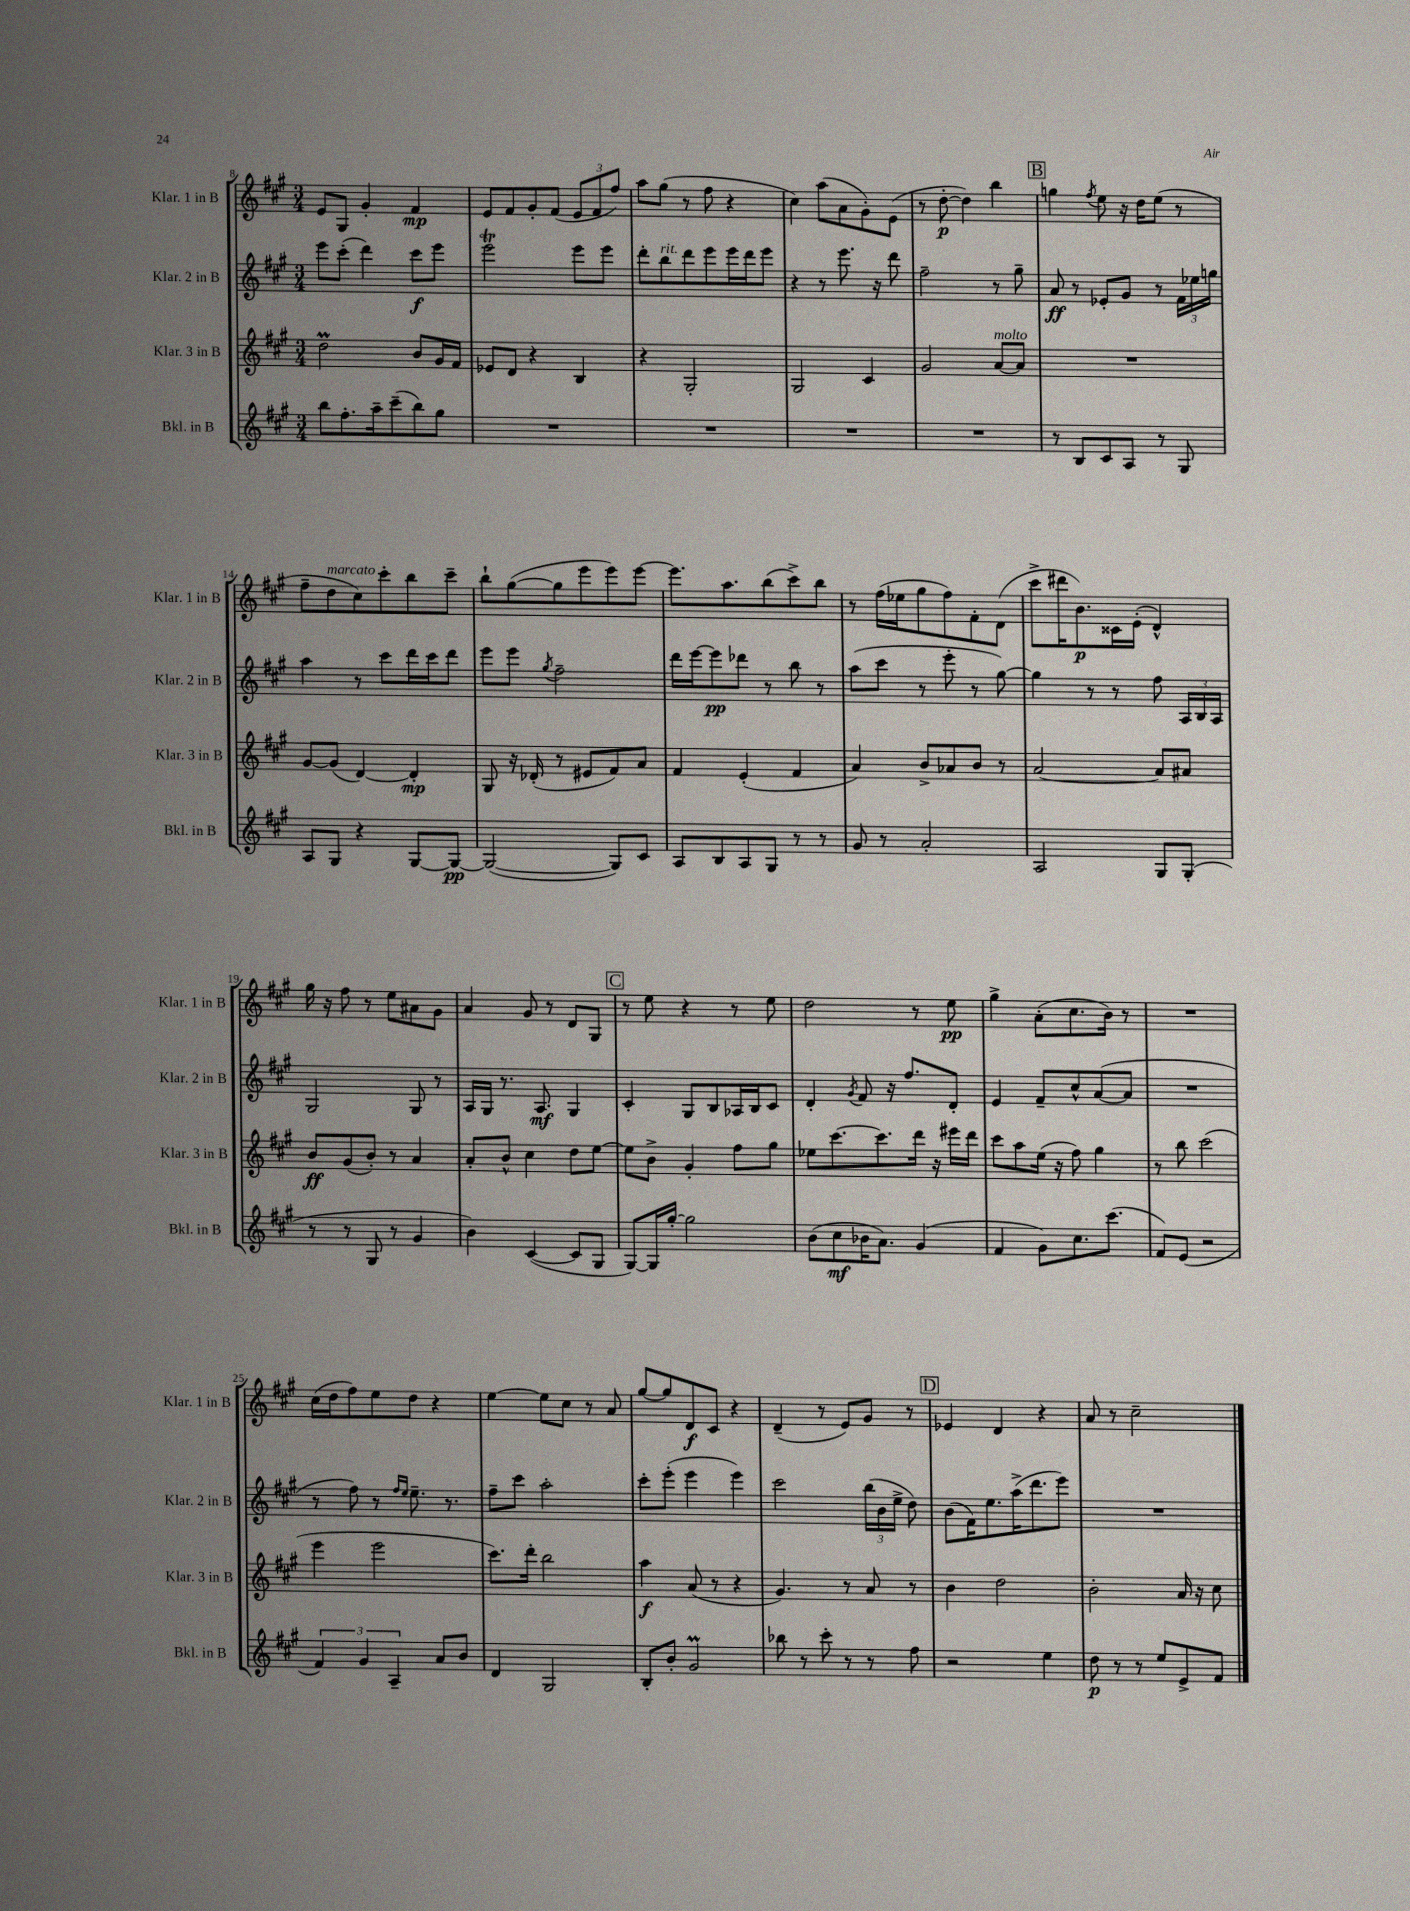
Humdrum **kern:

**kern	**dynam	**kern	**dynam	**kern	**dynam	**kern	**dynam
*part4	*part4	*part3	*part3	*part2	*part2	*part1	*part1
*staff4	*staff4	*staff3	*staff3	*staff2	*staff2	*staff1	*staff1
*I"Bkl. in B	*	*I"Klar. 3 in B	*	*I"Klar. 2 in B	*	*I"Klar. 1 in B	*
*I'Bkl. in B	*	*I'Klar. 3 in B	*	*I'Klar. 2 in B	*	*I'Klar. 1 in B	*
*clefG2	*	*clefG2	*	*clefG2	*	*clefG2	*
*k[f#c#g#]	*	*k[f#c#g#]	*	*k[f#c#g#]	*	*k[f#c#g#]	*
*M3/4	*	*M3/4	*	*M3/4	*	*M3/4	*
=8	=8	=8	=8	=8	=8	=8	=8
8bb\L	.	2ddM\	.	8eee\L	.	8e/L	.
8.ff#'\	.	.	.	(8ccc#'\J	.	8G#/J	.
.	.	.	.	4ddd\)	.	4g#'/	.
16aa~\k	.	.	.	.	.	.	.
(8ccc#~\	.	.	.	.	.	.	.
8bb\)	.	8b/L	.	8ccc#\L	f	4f#/	mp
8gg#\J	.	16g#/L	.	8eee\J	.	.	.
.	.	16f#/JJ	.	.	.	.	.
=9	=9	=9	=9	=9	=9	=9	=9
2.r	.	8e-X/L	.	2eeeT\	.	8e/L	.
.	.	8d/J	.	.	.	8f#/	.
.	.	4r	.	.	.	8g#'/	.
.	.	.	.	.	.	(8f#/J	.
.	.	4B/	.	8eee\L	.	12e/L	.
.	.	.	.	.	.	12f#/	.
.	.	.	.	8eee\J	.	.	.
.	.	.	.	.	.	12ff#/J)	.
=10	=10	=10	=10	=10	=10	=10	=10
2.r	.	4r	.	8ddd'\L	.	8aa\L	.
!	!	!	!	!LO:TX:a:i:t=rit.	!	!	!
.	.	.	.	8bb\	.	(8gg#\J	.
.	.	2G#'/	.	8ddd\	.	8r	.
.	.	.	.	8eee\	.	8ff#\	.
.	.	.	.	16eee\L	.	4r	.
.	.	.	.	16ddd\J	.	.	.
.	.	.	.	8eee\J	.	.	.
=11	=11	=11	=11	=11	=11	=11	=11
2.r	.	2G#/	.	4r	.	4cc#\)	.
.	.	.	.	8r	.	(8aa\L	.
.	.	.	.	8.eee\	.	8a\	.
.	.	4c#/	.	.	.	8g#'\)	.
.	.	.	.	16r	.	.	.
.	.	.	.	8ddd\	.	(8e\J	.
=12	=12	=12	=12	=12	=12	=12	=12
2.r	.	2g#/	.	2ff#~\	.	8r	.
.	.	.	.	.	.	[8dd'\	p
.	.	.	.	.	.	4dd\])	.
!	!	!LO:TX:a:i:t=molto	!	!	!	!	!
.	.	[8a/L	.	8r	.	4bb\	.
.	.	8a/J]	.	8gg#~\	.	.	.
!!LO:REH:place=s1:t=B
=13	=13	=13	=13	=13	=13	=13	=13
8r	.	2.r	.	8a/	ff	4ggn\	.
8B/L	.	.	.	8r	.	.	.
.	.	.	.	.	.	8qff#/	.
8c#/	.	.	.	8e-X'/L	.	8ee\	.
8A/J	.	.	.	8g#/J	.	16r	.
.	.	.	.	.	.	16dd\KL	.
8r	.	.	.	8r	.	(8ee\J	.
8G#/	.	.	.	24f#\LL	.	8r	.
.	.	.	.	24ee-X\	.	.	.
.	.	.	.	24ggn\JJ	.	.	.
!!LO:LB:g=z
=14	=14	=14	=14	=14	=14	=14	=14
8A/L	.	[8g#/L	.	4aa\	.	8ff#~\L	.
!	!	!	!	!	!	!LO:TX:a:i:t=marcato	!
8G#/J	.	(8g#/J]	.	.	.	8dd\	.
4r	.	[4d/)	.	8r	.	8cc#\)	.
.	.	.	.	8ccc#\L	.	8ccc#'\	.
[8G#/L	.	4d'/]	mp	16ddd\L	.	8bb\	.
.	.	.	.	16ccc#\J	.	.	.
8G#/J_	pp	.	.	8ddd\J	.	8ccc#~\J	.
=15	=15	=15	=15	=15	=15	=15	=15
(2G#/_	.	8G#/	.	8eee\L	.	8bb`\L	.
.	.	16r	.	8eee\J	.	([8gg#\	.
.	.	(16d-X'/	.	.	.	.	.
.	.	.	.	8qgg#/	.	.	.
.	.	8r	.	2ff#~\	.	8gg#\]	.
.	.	8e#X/L	.	.	.	8eee\	.
8G#/L])	.	8f#/)	.	.	.	8eee\)	.
8c#/J	.	8a/J	.	.	.	[8eee\J	.
=16	=16	=16	=16	=16	=16	=16	=16
8A/L	.	4f#/	.	16ddd\LL	.	8.eee\L]	.
.	.	.	.	[16eee\J	.	.	.
8B/	.	.	.	8eee\]	pp	.	.
.	.	.	.	.	.	8.aa\	.
8A/	.	(4e'/	.	8ddd-X\J	.	.	.
8G#/J	.	.	.	8r	.	(8bb\	.
8r	.	4f#/	.	8bb\	.	8ccc#^\)	.
8r	.	.	.	8r	.	8bb\J	.
=17	=17	=17	=17	=17	=17	=17	=17
8g#/	.	4a/)	.	(8aa\L	.	8r	.
8r	.	.	.	8ccc#\J	.	(16ff#\LL	.
.	.	.	.	.	.	16ee-X\J	.
2a'/	.	8b^/L	.	8r	.	8gg#\	.
.	.	8a-X/	.	8eee'\	.	8ff#\)	.
.	.	8b/J	.	8r	.	8f#'\	.
.	.	8r	.	[8gg#\)	.	(8d\J	.
=18	=18	=18	=18	=18	=18	=18	=18
2A/	.	[2a/	.	4gg#\]	.	8ccc#^\L	.
.	.	.	.	.	.	16ddd#X\K	.
.	.	.	.	.	.	8.b\)	p
.	.	.	.	8r	.	.	.
.	.	.	.	8r	.	16c##X\L	.
.	.	.	.	.	.	(16e'\JJ	.
8G#/L	.	8a/L]	.	8ff#\	.	4d^^/)	.
(8G#'/J	.	8a#X/J	.	24A/LL	.	.	.
.	.	.	.	24B/	.	.	.
.	.	.	.	24A/JJ	.	.	.
!!LO:LB:g=z
=19	=19	=19	=19	=19	=19	=19	=19
8r	.	8b/L	ff	2G#/	.	16gg#\	.
.	.	.	.	.	.	16r	.
8r	.	(8g#/	.	.	.	8ff#\	.
8G#/	.	8b'/J)	.	.	.	8r	.
8r	.	8r	.	.	.	8ee\L	.
4g#/	.	4a/	.	8G#/	.	8a#X\	.
.	.	.	.	8r	.	8g#\J	.
=20	=20	=20	=20	=20	=20	=20	=20
4b\)	.	8a'/L	.	16A/LL	.	4a/	.
.	.	.	.	16G#/JJ	.	.	.
.	.	8b^^/J	.	8.r	.	.	.
([4c#/	.	4cc#\	.	.	.	8g#/	.
.	.	.	.	8.A/	mf	.	.
.	.	.	.	.	.	8r	.
8c#/L]	.	8dd\L	.	4G#/	.	8d/L	.
8G#/J	.	[8ee\J	.	.	.	8G#/J	.
!!LO:REH:place=s1:t=C
=21	=21	=21	=21	=21	=21	=21	=21
[8G#/L)	.	8ee\L]	.	4c#'/	.	8r	.
16G#/L]	.	8b^\J	.	.	.	8ee\	.
[16gg#'/JJ	.	.	.	.	.	.	.
2gg#\]	.	4g#'/	.	8G#/L	.	4r	.
.	.	.	.	8B/	.	.	.
.	.	8ff#\L	.	16A-X/L	.	8r	.
.	.	.	.	16B/J	.	.	.
.	.	8gg#\J	.	8c#/J	.	8ee\	.
=22	=22	=22	=22	=22	=22	=22	=22
(8b\L	.	8ee-X\L	.	4d'/	.	2dd\	.
8cc#\	mf	[8.ccc#\	.	.	.	.	.
.	.	.	.	8qg#/	.	.	.
16b-X\K	.	.	.	8f#/	.	.	.
8.a\J)	.	8.ccc#\]	.	.	.	.	.
.	.	.	.	16r	.	.	.
.	.	.	.	8.ff#/L	.	.	.
(4g#/	.	16ddd\Jk	.	.	.	8r	.
.	.	16r	.	.	.	.	.
.	.	16eee#X\LL	.	8d'/J	.	8ee\	pp
.	.	16ddd\JJ	.	.	.	.	.
=23	=23	=23	=23	=23	=23	=23	=23
4f#/	.	8ccc#\L	.	4e/	.	4gg#^\	.
.	.	8aa\	.	.	.	.	.
8g#\L)	.	(16ee\Jk	.	8f#~/L	.	(8a'\L	.
.	.	16r	.	.	.	.	.
8.cc#\	.	8ff#\)	.	8cc#^^/	.	8.cc#\	.
.	.	4gg#\	.	([8a/	.	.	.
(8.ccc#\J	.	.	.	.	.	16b\Jk)	.
.	.	.	.	8a/J]	.	8r	.
=24	=24	=24	=24	=24	=24	=24	=24
8f#/L)	.	8r	.	2.r	.	2.r	.
(8e/J	.	8bb\	.	.	.	.	.
2r	.	(2ccc#\	.	.	.	.	.
!!LO:LB:g=z
=25	=25	=25	=25	=25	=25	=25	=25
6f#/)	.	4eee\	.	8r	.	(16cc#\LL	.
.	.	.	.	.	.	16dd\J	.
.	.	.	.	8ff#\)	.	8ff#\)	.
6g#/	.	.	.	.	.	.	.
.	.	2eee\	.	8r	.	8ee\	.
6A~/	.	.	.	.	.	.	.
.	.	.	.	16qqff#/LL	.	.	.
.	.	.	.	16qqee/JJ	.	.	.
.	.	.	.	8.ee~\	.	8dd\J	.
8a/L	.	.	.	.	.	4r	.
.	.	.	.	8.r	.	.	.
8b/J	.	.	.	.	.	.	.
=26	=26	=26	=26	=26	=26	=26	=26
4d/	.	8.ccc#\L)	.	8ff#~\L	.	[4ee\	.
.	.	.	.	8ccc#\J	.	.	.
.	.	16ddd'\Jk	.	.	.	.	.
2G#/	.	2bb\	.	2aa'\	.	8ee\L]	.
.	.	.	.	.	.	8cc#\J	.
.	.	.	.	.	.	8r	.
.	.	.	.	.	.	8a/	.
=27	=27	=27	=27	=27	=27	=27	=27
8B'/L	.	4aa\	f	8ccc#'\L	.	[8gg#/L	.
8b'/J	.	.	.	(8eee'\J	.	8gg#/]	.
2g#m/	.	(8a/	.	4eee\	.	8d/	f
.	.	8r	.	.	.	8c#/J	.
.	.	4r	.	4eee\)	.	4r	.
=28	=28	=28	=28	=28	=28	=28	=28
8bb-X\	.	4.g#/)	.	2ccc#\	.	(4d~/	.
8r	.	.	.	.	.	.	.
8ccc#'\	.	.	.	.	.	8r	.
8r	.	8r	.	.	.	8e/L)	.
8r	.	8a/	.	(24bb\LL	.	8g#/J	.
.	.	.	.	24b\	.	.	.
.	.	.	.	24ee^\JJ	.	.	.
8ff#\	.	8r	.	8dd\)	.	8r	.
!!LO:REH:place=s1:t=D
=29	=29	=29	=29	=29	=29	=29	=29
2r	.	4b\	.	(8b\L	.	4e-X/	.
.	.	.	.	16f#\K)	.	.	.
.	.	.	.	8.ee\	.	.	.
.	.	2dd\	.	.	.	4d/	.
.	.	.	.	(16aa^\K	.	.	.
.	.	.	.	8.ddd\	.	.	.
4ee\	.	.	.	.	.	4r	.
.	.	.	.	8eee\J)	.	.	.
=30	=30	=30	=30	=30	=30	=30	=30
8dd\	p	2b'\	.	2.r	.	8a/	.
8r	.	.	.	.	.	8r	.
8r	.	.	.	.	.	2cc#~\	.
8ee/L	.	.	.	.	.	.	.
8e^/	.	16a/	.	.	.	.	.
.	.	16r	.	.	.	.	.
8f#/J	.	8cc#\	.	.	.	.	.
==	==	==	==	==	==	==	==
*-	*-	*-	*-	*-	*-	*-	*-
